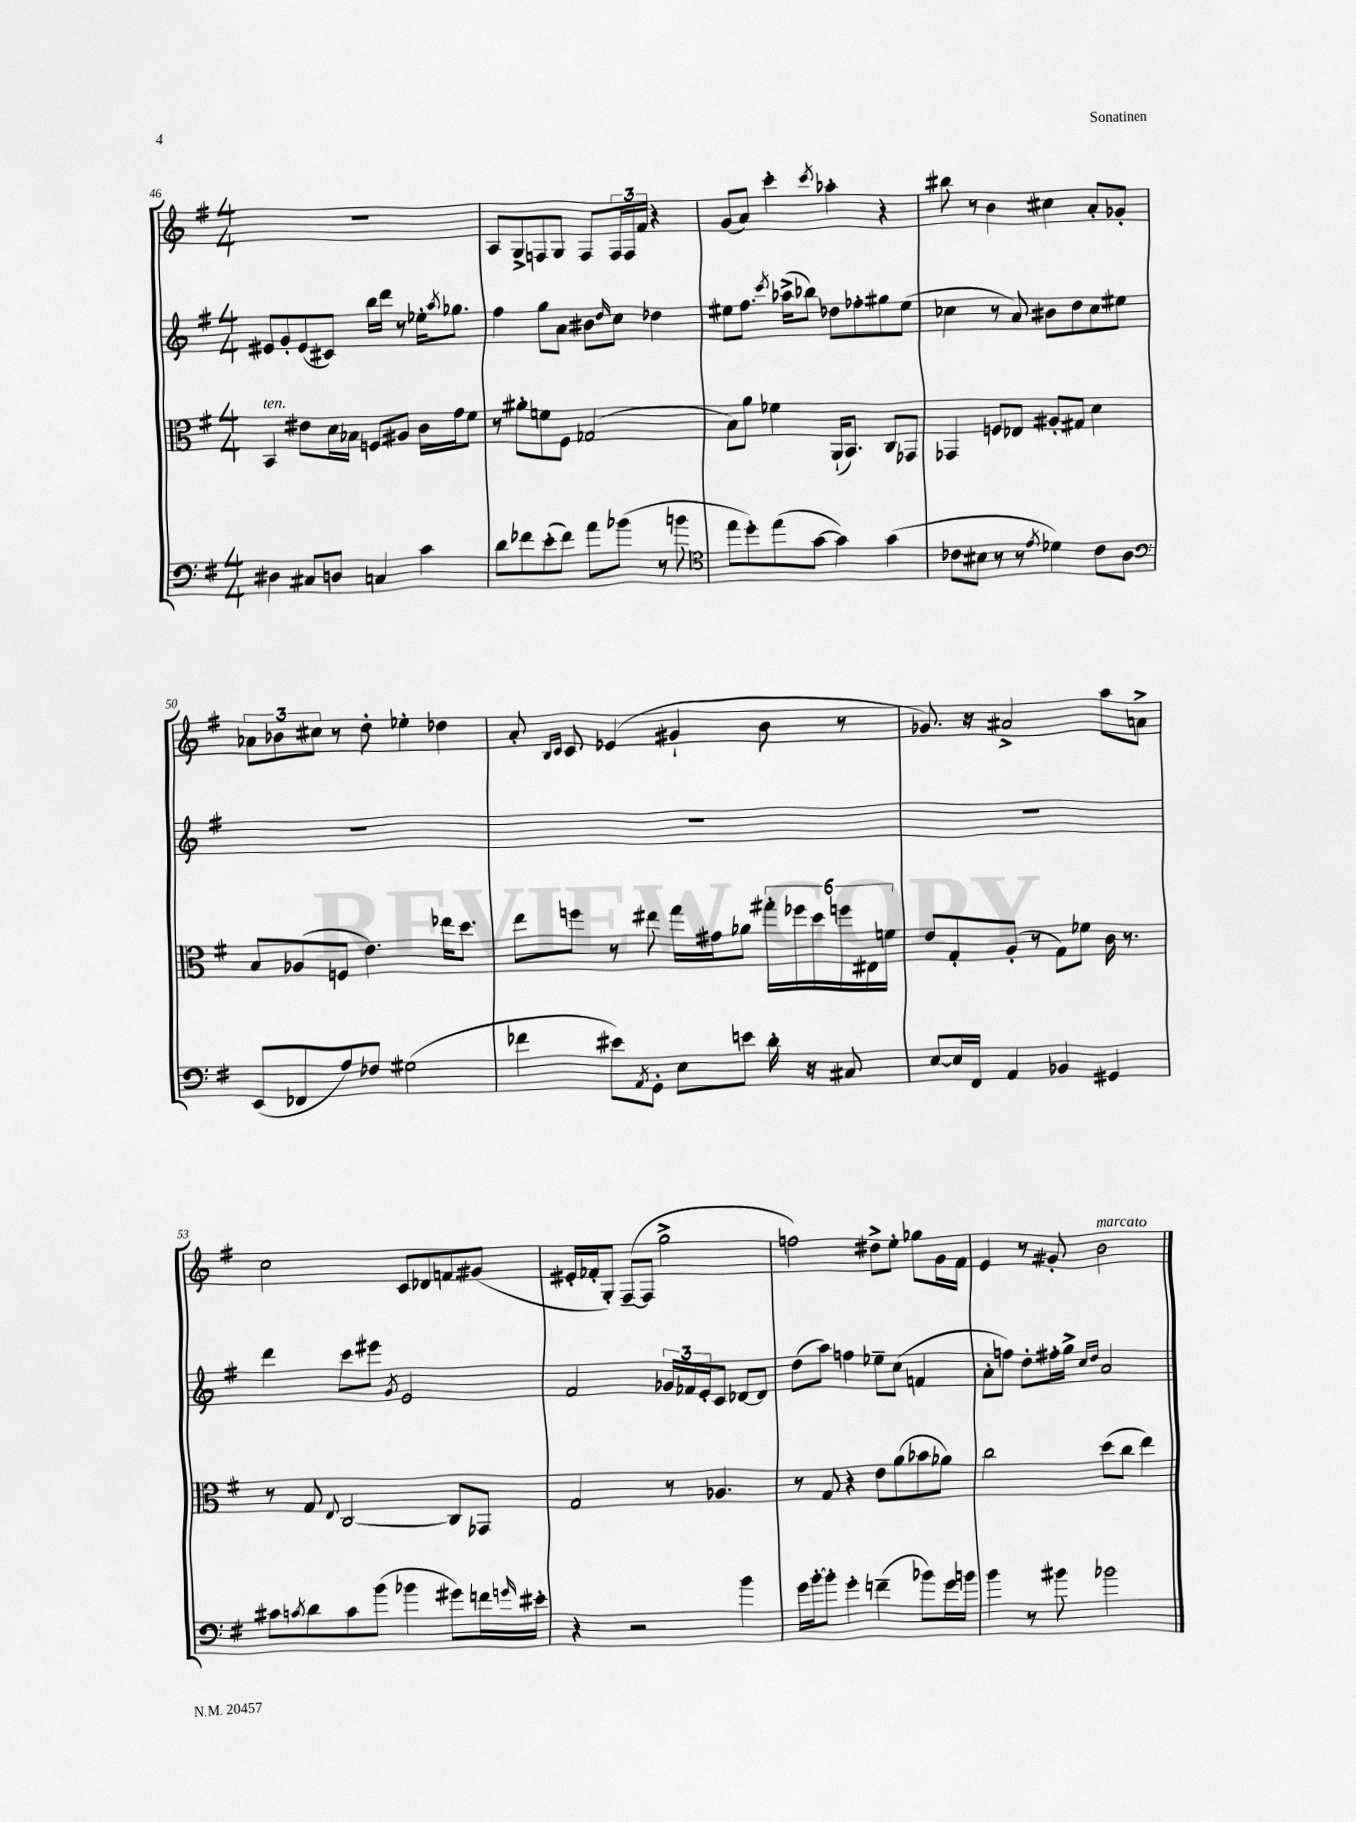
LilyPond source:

<<
\new StaffGroup <<
\new Staff = "s0" {
    \clef treble \key g \major \numericTimeSignature \time 4/4
    R1 |
    a8 g8-> f8 g8 f8 \tuplet 3/2 { f16 f16 fis'16 } r4 |
    g'8( a'8) c'''4-. \acciaccatura { c'''8 } aes''4-. r4 |
    bis''8 r8 b'4 cis''4 a'8-. ges'8-. |
    \tuplet 3/2 { aes'8 bes'8 cis''8 } r8 d''8-. ees''4-. des''4 |
    a'8-. \grace { b16 c'16 } c'8 ees'4( gis'4-! b'8 r8 |
    ges'8.) r16 ais'2-> a''8 a'8-> |
    c''2 c'8 des'8 f'8 gis'8( |
    eis'16-. fes'16-. g8-.) fis8~--( fis8 g''2-> |
    f''2) dis''8-> e''8-. ges''8 g'16 fis'16 |
    e'4 r8 gis'8-. b'2^\markup { \italic "marcato" } \bar "|." |
}
\new Staff = "s1" {
    \clef treble \key g \major \numericTimeSignature \time 4/4
    eis'8 g'8-. eis'8( cis'8) b''16 d'''16 r8 ees''16-. \acciaccatura { a''8 } ges''8. |
    fis''4 g''8 a'8 bis'8 \grace { d''16 } c''8 des''4 |
    eis''8 fis''8. \acciaccatura { c'''8 } aes''16->( bes''8) des''8 fes''8-. gis''8 eis''8( |
    ces''4 r8 a'8) bis'8 d''8 ces''8 eis''8 |
    R1 |
    R1 |
    R1 |
    d'''4 c'''8 eis'''8 \acciaccatura { g'8 } e'2 |
    fis'2 \tuplet 3/2 { ges'16 fes'16 e'16-. } c'8 des'8~ des'8 |
    d''8( a''8) f''4 ees''8-- c''8( f'4 |
    a'8-. f''8) d''8-. fis''16-. g''16-> \grace { c''16 d''16 } a'2 \bar "|." |
}
\new Staff = "s2" {
    \clef alto \key g \major \numericTimeSignature \time 4/4
    b,4^\markup { \italic "ten." } eis'8 d'16 bes16 f8 ais8 c'16 g'16 fis'8 |
    r8 ais'8-. f'8 fis8 ges2( |
    b8) a'8 fes'4 a,16-!( b,8.) c8 ges,8 |
    ges,4 f8 ees8 ais8-. gis8 d'4 |
    b8 aes8( f8 e'4.) ees''16 d''8. |
    e''8 f''8 r8 eis''8 g''16 gis'16 aes'8 \tuplet 6/4 { gis''16-. fes''16 d''16 f''16 eis16 f'16 } |
    e'8 g8-. a8-.( r8 g8) fes'8 c'16 r8. |
    r8 g8 \appoggiatura { e8 } c2~ c8 ges,8 |
    g2 r8 aes4. |
    r8 g8 r4 e'8 a'8( bes'8 aes'8) |
    c''2 d''8( c''8 e''4) \bar "|." |
}
\new Staff = "s3" {
    \clef bass \key g \major \numericTimeSignature \time 4/4
    dis4 cis8 d8 c4 c'4 |
    d'8 fes'8 e'8-.( fes'8) a'8 bes'8( r8 b'8 |
    \clef tenor e''8 d''8-.) e''8( g'8~ g'4) g'4( |
    ces'8 bis8 r8 r8 \acciaccatura { e'8 } des'4) ces'8 a8 |
    \clef bass e,8( fes,8 a8) fes8 gis2( |
    fes'4 eis'8) \acciaccatura { a,8 } g,8-. e8 e'8 d'16-. r16 cis8 |
    e8~ e16 fis,16 a,4 bes,4 gis,4 |
    cis'8 \acciaccatura { c'8 } d'8 c'8 b'8( bes'4 gis'8) f'16 \grace { g'16 } eis'16-. |
    r4 r2 b'4 |
    g'16 b'16~-. b'8-. g'4-. f'4--( bes'8) g'16 b'16 |
    b'4 r8 bis'8 bes'2 \bar "|." |
}
>>
>>
\layout { \context { \Score currentBarNumber = #46 } }
